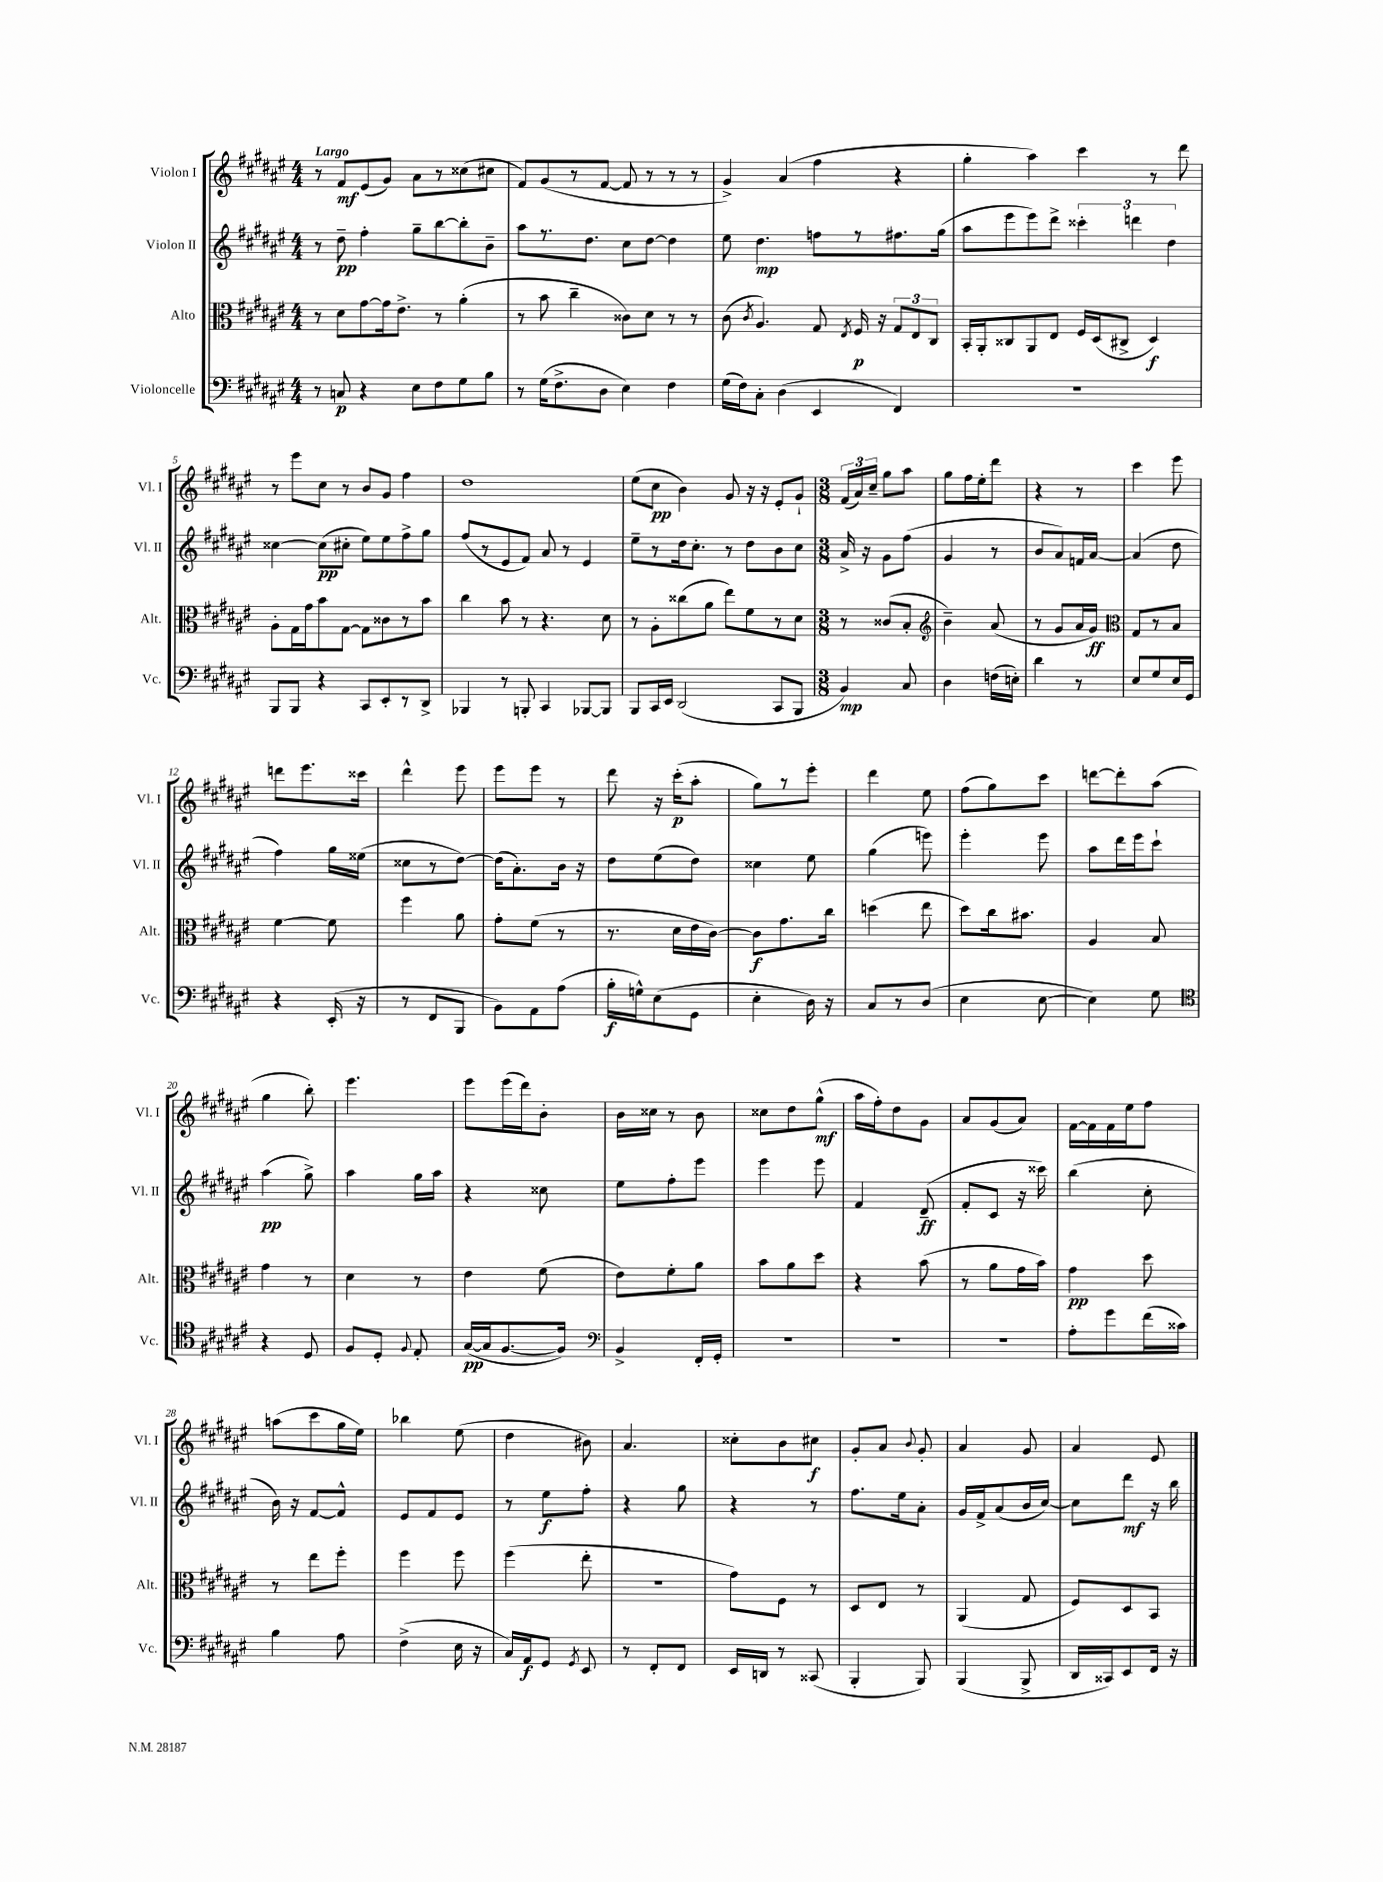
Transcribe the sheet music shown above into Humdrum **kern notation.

**kern	**dynam	**kern	**dynam	**kern	**dynam	**kern	**dynam
*part4	*part4	*part3	*part3	*part2	*part2	*part1	*part1
*staff4	*staff4	*staff3	*staff3	*staff2	*staff2	*staff1	*staff1
*I"Violoncelle	*	*I"Alto	*	*I"Violon II	*	*I"Violon I	*
*I'Vc.	*	*I'Alt.	*	*I'Vl. II	*	*I'Vl. I	*
*clefF4	*	*clefC3	*	*clefG2	*	*clefG2	*
*k[f#c#g#d#a#e#]	*	*k[f#c#g#d#a#e#]	*	*k[f#c#g#d#a#e#]	*	*k[f#c#g#d#a#e#]	*
*M4/4	*	*M4/4	*	*M4/4	*	*M4/4	*
=1	=1	=1	=1	=1	=1	=1	=1
!	!	!	!	!	!	!LO:TX:a:B:t=Largo	!
8r	.	8r	.	8r	.	8r	.
8Cn/	p	8d#\L	.	8dd#~\	pp	8f#/L	mf
4r	.	[8g#\	.	4ff#'\	.	(8e#/	.
.	.	16g#\k]	.	.	.	8g#/J)	.
.	.	8.e#^\J	.	.	.	.	.
8E#\L	.	.	.	8gg#~\L	.	8a#\L	.
8F#\	.	8r	.	[8bb\	.	8r	.
8G#\	.	(4a#'\	.	8bb'\]	.	(8cc##X\	.
8B\J	.	.	.	8b~\J	.	8cc#X\J	.
=2	=2	=2	=2	=2	=2	=2	=2
8r	.	8r	.	8aa#\L	.	8f#/L)	.
(16G#\KL	.	8b\	.	8.r	.	(8g#/	.
8.F#^\	.	.	.	.	.	.	.
.	.	4cc#~\	.	.	.	8r	.
.	.	.	.	8.dd#\J	.	.	.
8D#\J	.	.	.	.	.	[8f#/J	.
4E#\)	.	8c##X\L)	.	8cc#\L	.	8f#/]	.
.	.	8d#\J	.	[8dd#\J	.	8r	.
4F#\	.	8r	.	4dd#\]	.	8r	.
.	.	8r	.	.	.	8r	.
=3	=3	=3	=3	=3	=3	=3	=3
(16G#\LL	.	(8c#\	.	8ee#\	.	4g#^/)	.
16F#\J)	.	.	.	.	.	.	.
.	.	8qc#/	.	.	.	.	.
8C#'\J	.	4.A#/)	.	4.dd#\	mp	.	.
(4D#\	.	.	.	.	.	(4a#/	.
4EE#/	.	8G#/	.	8ffn\L	.	4ff#\	.
.	.	8qE#/	.	.	.	.	.
.	.	16F#/	p	8r	.	.	.
.	.	16r	.	.	.	.	.
4FF#/)	.	12G#/L	.	8.ff#X\	.	4r	.
.	.	12E#/	.	.	.	.	.
.	.	12C#/J	.	.	.	.	.
.	.	.	.	(16gg#\Jk	.	.	.
=4	=4	=4	=4	=4	=4	=4	=4
1r	.	16BB'/LL	.	8aa#\L	.	4gg#'\	.
.	.	16AA#'/J	.	.	.	.	.
.	.	8C##X/	.	8eee#\	.	.	.
.	.	8AA#/	.	8eee#\)	.	4aa#\)	.
.	.	8E#/J	.	8ddd#^\J	.	.	.
.	.	16F#/LL	.	6ccc##X'\	.	4ccc#\	.
.	.	(16D#/J	.	.	.	.	.
.	.	8C#X^/J	.	.	.	.	.
.	.	.	.	6dddn\	.	.	.
.	.	4D#/)	f	.	.	8r	.
.	.	.	.	6dd#\	.	.	.
.	.	.	.	.	.	8ddd#\	.
!!LO:LB:g=z
=5	=5	=5	=5	=5	=5	=5	=5
8BBB/L	.	8A#'\L	.	[4cc##X\	.	8r	.
8BBB/J	.	16G#\L	.	.	.	8eee#\L	.
.	.	16g#\J	.	.	.	.	.
4r	.	8b\	.	(8cc##\L]	pp	8cc#\J	.
.	.	[8G#\J	.	8cc#X'\J	.	8r	.
8CC#/L	.	8G#\L]	.	8ee#\L)	.	8b/L	.
8EE#'/	.	8c##X\	.	8ee#\	.	8g#/J	.
8r	.	8r	.	8ff#^\	.	4ff#\	.
8DD#^/J	.	8b\J	.	8gg#\J	.	.	.
=6	=6	=6	=6	=6	=6	=6	=6
4BBB-X/	.	4cc#\	.	(8ff#/L	.	1dd#	.
.	.	.	.	8r	.	.	.
8r	.	8b\	.	8e#/	.	.	.
8BBBn'/	.	8r	.	8f#/J)	.	.	.
4CC#/	.	4.r	.	8a#/	.	.	.
.	.	.	.	8r	.	.	.
[8BBB-X/L	.	.	.	4e#/	.	.	.
8BBB-/J]	.	8d#\	.	.	.	.	.
=7	=7	=7	=7	=7	=7	=7	=7
8BBB/L	.	8r	.	8ee#~\L	.	(8ee#\L	.
16CC#/L	.	8A#'\L	.	8r	.	8cc#\J	pp
16EE#/JJ	.	.	.	.	.	.	.
(2DD#/	.	(8cc##X\	.	16dd#\k	.	4b\)	.
.	.	.	.	8.cc#'\J	.	.	.
.	.	8a#\J	.	.	.	.	.
.	.	8ee#\L)	.	8r	.	8g#/	.
.	.	8f#\	.	8dd#\L	.	16r	.
.	.	.	.	.	.	16r	.
8CC#/L	.	8r	.	8b\	.	8e#'/L	.
8BBB/J	.	8d#\J	.	8cc#\J	.	8g#`/J	.
=8	=8	=8	=8	=8	=8	=8	=8
*M3/8	*	*M3/8	*	*M3/8	*	*M3/8	*
4BB/)	mp	8r	.	16a#^/	.	(24f#/LL	.
.	.	.	.	.	.	24a#/)	.
.	.	.	.	16r	.	.	.
.	.	.	.	.	.	24cc#~/JJ	.
.	.	(8c##X/L	.	8g#\L	.	8gg#\L	.
8C#/	.	8B'/J	.	(8ff#\J	.	8aa#\J	.
=9	=9	=9	=9	=9	=9	=9	=9
*	*	*clefG2	*	*	*	*	*
4D#\	.	4b~\)	.	4g#/	.	8gg#\L	.
.	.	.	.	.	.	16ff#\L	.
.	.	.	.	.	.	16ee#'\J	.
(16Fn\LL	.	(8a#/	.	8r	.	8ddd#\J	.
16En'\JJ)	.	.	.	.	.	.	.
=10	=10	=10	=10	=10	=10	=10	=10
4d#\	.	8r	.	8b/L	.	4r	.
.	.	8g#/L	.	8a#/)	.	.	.
8r	.	16a#/L	.	16fn/L	.	8r	.
.	.	16g#/JJ)	ff	[16a#/JJ	.	.	.
=11	=11	=11	=11	=11	=11	=11	=11
*	*	*clefC3	*	*	*	*	*
8E#/L	.	8G#/L	.	(4a#/]	.	4ccc#\	.
8G#/	.	8r	.	.	.	.	.
16E#/L	.	8B/J	.	8dd#\	.	8eee#\	.
16GG#/JJ	.	.	.	.	.	.	.
!!LO:LB:g=z
=12	=12	=12	=12	=12	=12	=12	=12
4r	.	[4f#\	.	4ff#\)	.	8dddn\L	.
.	.	.	.	.	.	8.eee#\	.
(16EE#'/	.	8f#\]	.	16gg#\LL	.	.	.
16r	.	.	.	(16ee##X\JJ	.	16ccc##X\Jk	.
=13	=13	=13	=13	=13	=13	=13	=13
8r	.	4ff#\	.	8cc##X\L	.	4ddd#^^\	.
8FF#/L	.	.	.	8r	.	.	.
8BBB/J	.	8a#\	.	[8dd#\J)	.	8eee#\	.
=14	=14	=14	=14	=14	=14	=14	=14
8BB\L)	.	8g#'\L	.	(16dd#\KL]	.	8eee#\L	.
.	.	.	.	8.a#'\)	.	.	.
8AA#\	.	(8f#\J	.	.	.	8eee#\J	.
(8A#\J	.	8r	.	16b\Jk	.	8r	.
.	.	.	.	16r	.	.	.
=15	=15	=15	=15	=15	=15	=15	=15
16B'\LL	f	8.r	.	8dd#\L	.	8ddd#\	.
16Gn^^\J)	.	.	.	.	.	.	.
(8E#\	.	.	.	(8ee#\	.	16r	.
.	.	16d#\LL	.	.	.	(16ccc#'\KL	p
8GG#\J	.	16e#\	.	8dd#\J)	.	8aa#'\J	.
.	.	[16c#\JJ)	.	.	.	.	.
=16	=16	=16	=16	=16	=16	=16	=16
4E#'\	.	8c#\L]	f	4cc##X\	.	8gg#\L)	.
.	.	8.g#\	.	.	.	8r	.
16D#\)	.	.	.	8ee#\	.	8eee#'\J	.
16r	.	16cc#\Jk	.	.	.	.	.
=17	=17	=17	=17	=17	=17	=17	=17
8C#/L	.	(4ddn\	.	(4gg#\	.	4ddd#\	.
8r	.	.	.	.	.	.	.
(8D#/J	.	8ee#\	.	8eeen\)	.	8ee#\	.
=18	=18	=18	=18	=18	=18	=18	=18
4E#\	.	8dd#\L)	.	4eee#'\	.	(8ff#\L	.
.	.	16cc#\k	.	.	.	8gg#\)	.
.	.	8.b#X\J	.	.	.	.	.
[8E#\	.	.	.	8eee#\	.	8ccc#\J	.
=19	=19	=19	=19	=19	=19	=19	=19
4E#\])	.	4A#/	.	8aa#\L	.	[8dddn\L	.
.	.	.	.	16ddd#\L	.	8ddd'\]	.
.	.	.	.	16eee#\J	.	.	.
8G#\	.	8B/	.	8ccc#`\J	.	(8aa#\J	.
!!LO:LB:g=z
=20	=20	=20	=20	=20	=20	=20	=20
*clefC4	*	*	*	*	*	*	*
4r	.	4g#\	.	(4aa#\	pp	4gg#\	.
8D#/	.	8r	.	8gg#^\)	.	8bb'\)	.
=21	=21	=21	=21	=21	=21	=21	=21
8F#/L	.	4d#\	.	4aa#\	.	4.eee#\	.
8D#'/J	.	.	.	.	.	.	.
8qqF#/	.	.	.	.	.	.	.
8E#'/	.	8r	.	16gg#\LL	.	.	.
.	.	.	.	16aa#\JJ	.	.	.
=22	=22	=22	=22	=22	=22	=22	=22
([16G#/LL	pp	4e#\	.	4r	.	8eee#\L	.
16G#/J]	.	.	.	.	.	.	.
[8.F#/	.	.	.	.	.	(16eee#\L	.
.	.	.	.	.	.	16ddd#\J)	.
.	.	(8f#\	.	8cc##X\	.	8b'\J	.
16F#/Jk])	.	.	.	.	.	.	.
=23	=23	=23	=23	=23	=23	=23	=23
*clefF4	*	*	*	*	*	*	*
4BB^/	.	8e#\L)	.	8ee#\L	.	16b\LL	.
.	.	.	.	.	.	16cc##X\JJ	.
.	.	8f#'\	.	8ff#'\	.	8r	.
16FF#'/LL	.	8a#\J	.	8eee#\J	.	8b\	.
16GG#'/JJ	.	.	.	.	.	.	.
=24	=24	=24	=24	=24	=24	=24	=24
4.r	.	8b\L	.	4eee#\	.	8cc##X\L	.
.	.	8a#\	.	.	.	8dd#\	.
.	.	8dd#\J	.	8eee#\	.	(8gg#^^\J	mf
=25	=25	=25	=25	=25	=25	=25	=25
4.r	.	4r	.	4f#/	.	16aa#\LL	.
.	.	.	.	.	.	16ff#'\J)	.
.	.	.	.	.	.	8dd#\	.
.	.	(8b\	.	(8d#~/	ff	8g#\J	.
=26	=26	=26	=26	=26	=26	=26	=26
4.r	.	8r	.	8f#'/L	.	8a#/L	.
.	.	8a#\L	.	8c#/J	.	(8g#/	.
.	.	16g#\L	.	16r	.	8a#/J)	.
.	.	16b\JJ)	.	16ccc##X\)	.	.	.
=27	=27	=27	=27	=27	=27	=27	=27
8A#'\L	.	4g#\	pp	(4bb\	.	[16f#\LL	.
.	.	.	.	.	.	16f#\]	.
8g#\	.	.	.	.	.	16f#\	.
.	.	.	.	.	.	16ee#\J	.
(16f#\L	.	8dd#\	.	8cc#'\	.	8ff#\J	.
16c##X\JJ)	.	.	.	.	.	.	.
!!LO:LB:g=z
=28	=28	=28	=28	=28	=28	=28	=28
4B\	.	8r	.	16b\)	.	(8aan\L	.
.	.	.	.	16r	.	.	.
.	.	8ee#\L	.	[8f#/L	.	8ccc#\	.
8A#\	.	8ff#'\J	.	8f#^^/J]	.	16gg#\L	.
.	.	.	.	.	.	16ee#\JJ)	.
=29	=29	=29	=29	=29	=29	=29	=29
(4F#^\	.	4ff#\	.	8e#/L	.	4bb-X\	.
.	.	.	.	8f#/	.	.	.
16E#\	.	8ff#\	.	8e#/J	.	(8ee#\	.
16r	.	.	.	.	.	.	.
=30	=30	=30	=30	=30	=30	=30	=30
16C#/LL)	.	(4ff#\	.	8r	.	4dd#\	.
16AA#/J	f	.	.	.	.	.	.
8GG#/J	.	.	.	8ee#\L	f	.	.
8qGG#/	.	.	.	.	.	.	.
8EE#/	.	8ee#'\	.	8ff#'\J	.	8b#X\)	.
=31	=31	=31	=31	=31	=31	=31	=31
8r	.	4.r	.	4r	.	4.a#/	.
8FF#'/L	.	.	.	.	.	.	.
8FF#/J	.	.	.	8gg#\	.	.	.
=32	=32	=32	=32	=32	=32	=32	=32
16EE#/LL	.	8g#\L)	.	4r	.	8cc##X'\L	.
16DDn/JJ	.	.	.	.	.	.	.
8r	.	8F#\J	.	.	.	8b\	.
(8CC##X/	.	8r	.	8r	.	8cc#X\J	f
=33	=33	=33	=33	=33	=33	=33	=33
4BBB'/	.	8D#/L	.	8.ff#\L	.	8g#'/L	.
.	.	8E#/J	.	.	.	8a#/J	.
.	.	.	.	16ee#\k	.	.	.
.	.	.	.	.	.	8qqb/	.
8BBB/)	.	8r	.	8a#'\J	.	8g#'/	.
=34	=34	=34	=34	=34	=34	=34	=34
(4BBB/	.	(4AA#/	.	16g#/LL	.	4a#/	.
.	.	.	.	16f#^/J	.	.	.
.	.	.	.	(8a#/	.	.	.
8BBB^/	.	8G#/	.	16b/L	.	8g#/	.
.	.	.	.	[16cc#/JJ)	.	.	.
=35	=35	=35	=35	=35	=35	=35	=35
16DD#/LL	.	8F#/L)	.	8cc#\L]	.	4a#/	.
16CC##X/J)	.	.	.	.	.	.	.
8EE#/	.	8D#/	.	8ddd#\J	mf	.	.
16FF#/Jk	.	8BB/J	.	16r	.	8e#/	.
16r	.	.	.	16bb\	.	.	.
==	==	==	==	==	==	==	==
*-	*-	*-	*-	*-	*-	*-	*-
